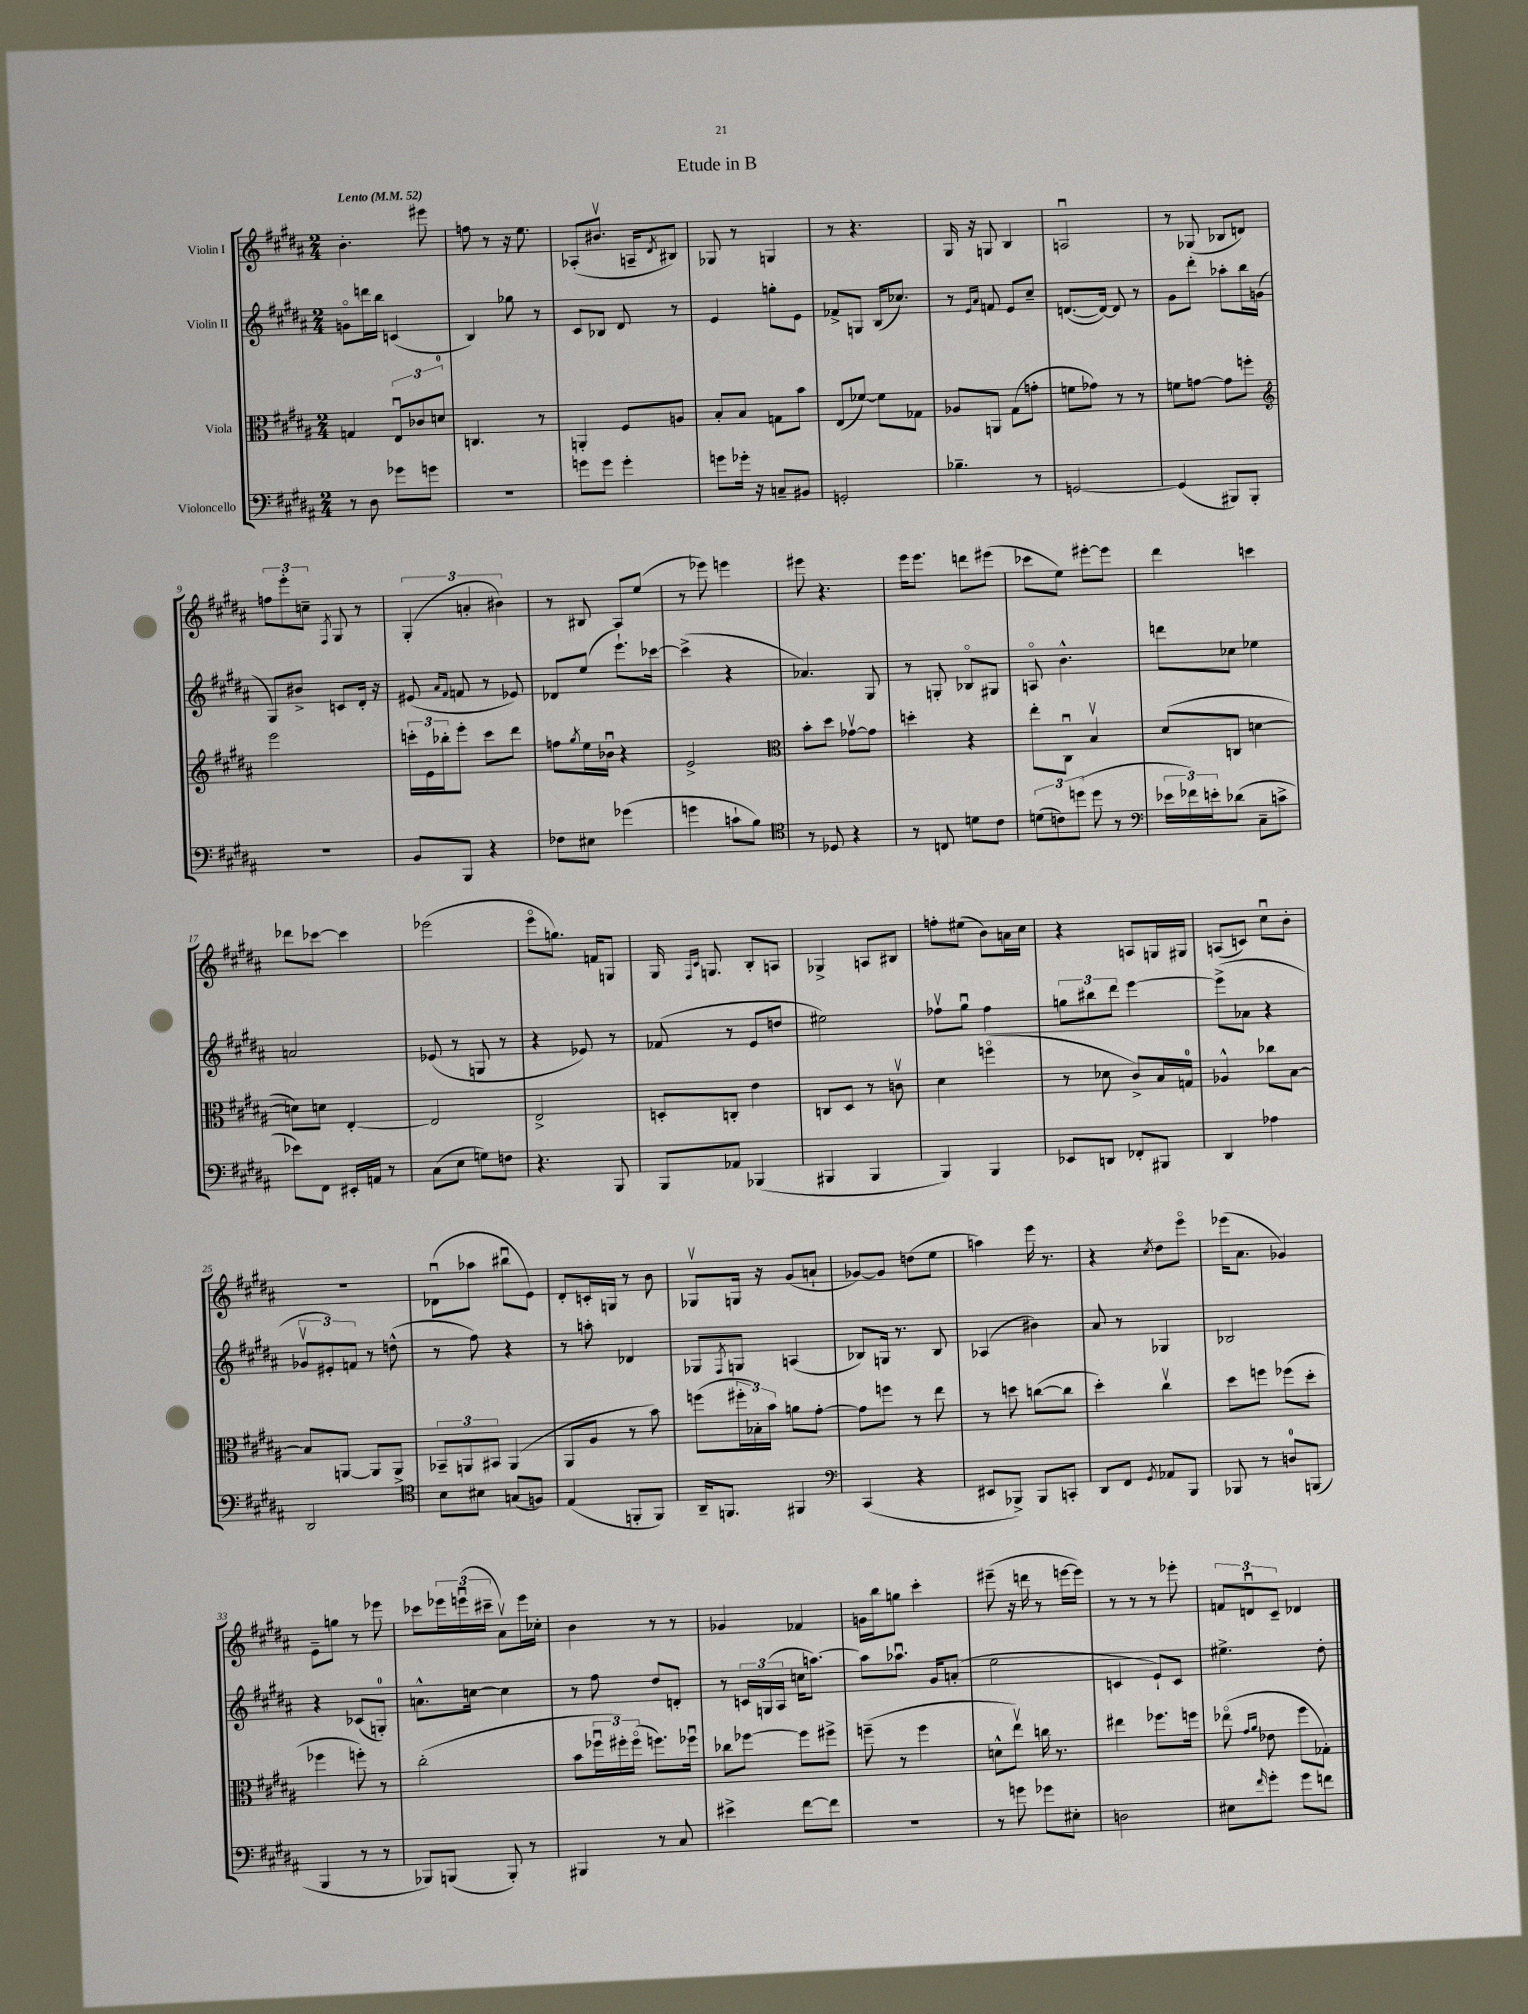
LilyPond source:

\header { title = "Etude in B" }
<<
\new StaffGroup <<
\new Staff = "s0" \with { instrumentName = "Violin I" } {
    \clef treble \key b \major \numericTimeSignature \time 2/4 \tempo "Lento" 4 = 52
    b'4.-. eis'''8 |
    f''8 r8 r16 e''8. |
    aes8-.( bis'8.\upbow a16-- \acciaccatura { dis'8 } bis8) |
    ges8 r8 g4 |
    r8 r4. |
    gis16 r16 g8 b4 |
    a2\downbow |
    r8 ges8( bes8 d'8) |
    \tuplet 3/2 { f''8 e'''8-. c''8-- } \acciaccatura { fis8 } gis8 r8 |
    \tuplet 3/2 { gis4-.( a'4-. bis'4) } |
    r8 bis8 ais8 e''8( |
    r8 ees'''8) e'''4 |
    eis'''8 r4. |
    e'''16 e'''8. d'''8 eis'''8( |
    ces'''8 e''8) eis'''8~-. eis'''8 |
    dis'''4 c'''4 |
    des'''8 ces'''8~ ces'''4 |
    ees'''2( |
    e'''8\flageolet g''8.) f'16 g8 |
    gis16 \grace { fis16 cis'16 } g8. b8-. a8 |
    ges4-> a8 bis8 |
    f''8-. eis''8( b'8) a'16 cis''16 |
    r4 a8 g16 gis16 |
    a8( c'8) cis''8\downbow b'8-. |
    R2 |
    des'8\downbow( aes''8 bis''8\downbow e'8) |
    dis'8-. c'16-. g16 r8 b'8 |
    ges8\upbow g16 r16 gis'8( a'8-! |
    ges'8~) ges'8 d''8( e''8 |
    a''4) e'''16 r8. |
    r4 \acciaccatura { cis''8 } dis''8 e'''8\flageolet |
    ees'''16( ais'8. ges'4) |
    e'8-- g''8 r8 ees'''8 |
    ces'''8 \tuplet 3/2 { ees'''16 e'''16\downbow( cis'''16-- } ais'8\upbow) e'''16 ces''16-. |
    b'4 r8 r8 |
    ges'4 fes'4 |
    g'16 b''16 g''8 cis'''4-. |
    eis'''8--( r16 d'''16 r8 e'''16~ e'''16) |
    r8 r8 r8 ees'''8-. |
    \tuplet 3/2 { f'8 d'8\downbow cis'8-- } des'4 \bar "|." |
}
\new Staff = "s1" \with { instrumentName = "Violin II" } {
    \clef treble \key b \major \numericTimeSignature \time 2/4
    g'8\flageolet d'''16 b''16 c'4( |
    b4) ges''8 r8 |
    cis'8 bes8 dis'8 r8 |
    e'4 g''8-. e'8 |
    fes'8-> g8 b16( ces''8.) |
    r8 \grace { e'16 ais'16 } f'8 e'8 cis''8-- |
    d'8.~( d'16~) d'8 r8 |
    gis'8 dis'''8-. aes''8-. b''16 g'16( |
    gis8) bis'8-> c'8 dis'16-. r16 |
    eis'8( \grace { ais'16 fis'16 } f'8 r8 ees'8) |
    des'8 e''8( e'''8.-!) ces'''16~ |
    ces'''4->( r4 |
    aes'4.) gis8 |
    r8 g8-. bes8\flageolet gis8 |
    a8\flageolet b'4.-^ |
    d'''8 ces''8 ees''4 |
    a'2 |
    ees'8( r8 g8 r8 |
    r4 ees'8) r8 |
    fes'8( r8 e'8 d''8 |
    eis''2) |
    fes''8\upbow gis''8\downbow fes''4 |
    \tuplet 3/2 { g''8 bis''8 dis'''8 } e'''4~ |
    e'''8->( aes'8 r4 |
    \tuplet 3/2 { ges'8\upbow eis'8-.) f'8 } r8 d''8-^( |
    r8 fis''8) r4 |
    r8 a''8-. des'4 |
    ges8 \acciaccatura { fis8 } g8 a4( |
    bes8) g16 r8. bes8 |
    aes4( bis'4) |
    ais'8 r8 ges4 |
    bes2 |
    r4 ces'8( g8-0-.) |
    a'8.-^ c''16~ c''4 |
    r8 fis''8 dis''8 d'8-. |
    r8 \tuplet 3/2 { c'16 g16( ais16 } c''16 a''8.~) |
    a''8 aes''8.\downbow gis'16 a'8-.( |
    e''2 |
    c'4 e'8-!) c'8 |
    eis''4.-> dis''8-. \bar "|." |
}
\new Staff = "s2" \with { instrumentName = "Viola" } {
    \clef alto \key b \major \numericTimeSignature \time 2/4
    g4 \tuplet 3/2 { e8\downbow ces'8 d'8-0 } |
    c4. r8 |
    a,4-. fis8 a8 |
    b8-. b8 g8 b'8 |
    e8( fes'8~) fes'8 ges8 |
    aes8 a,8 gis8( g'8-. |
    f'8 ges'8) r8 r8 |
    f'8 g'8~ g'8 f''8-. |
    \clef treble e'''2 |
    \tuplet 3/2 { c'''16-. e'16 bes''16-. } e'''8-. c'''8 dis'''8 |
    f''8 \acciaccatura { gis''8 } e''16 bes'16\downbow r4 |
    e'2-> |
    \clef alto b'8-. dis''8 ges'8~\upbow ges'8 |
    d''4-. r4 |
    e''8-. cis8\downbow b4\upbow |
    dis'8( c8 d'4~ |
    d'8) d'8 e4~-. |
    e2 |
    e2-> |
    d8-. c8-. e'4 |
    c8 dis8 r8 c'8\upbow |
    dis'4 f''4\flageolet( |
    r8 des'8 cis'8->) b16 g16-0 |
    aes4-^ ces''8 b8~ |
    b8 a,8~ a,8 a,8-> |
    \tuplet 3/2 { bes,8-- a,8 bis,8 } a,4( |
    ais,8 ais8 r8 b'8) |
    f''8( \tuplet 3/2 { fis''16-. bes16-.) b'16 } a'8 gis'8~-. |
    gis'8 f''8 r8 e''8 |
    r8 d''8 c''8~( c''8 |
    dis''4-.) cis''4\upbow |
    dis''8 f''8 fes''8( dis''8-. |
    fes''4 f''8-.) r8 |
    cis''2-.( |
    b'8 \tuplet 3/2 { fes''16\downbow fis''16-.) fis''16\flageolet( } f''8.) fes''16\downbow |
    ces''8 fes''8~ fes''8 fis''8-> |
    f''8--( r8 f''4 |
    d'8-^ e''8\upbow) c''16 r8. |
    eis''4 fes''8. f''16 |
    ees''8\flageolet( \grace { gis'16 ais'16 } ees'8 fis''8 ges8-.) \bar "|." |
}
\new Staff = "s3" \with { instrumentName = "Violoncello" } {
    \clef bass \key b \major \numericTimeSignature \time 2/4
    r8 dis8 ges'8 g'8 |
    r2 |
    g'8 g'8 g'4-. |
    g'8 ges'16-. r16 c8-- bis,8 |
    g,2-. |
    bes4.-- r8 |
    g,2~ |
    g,4( bis,,8) bis,,8-. |
    R2 |
    b,8 b,,8 r4 |
    fes8 eis8 ges'4( |
    g'4 c'8-! b8) |
    \clef tenor r8 des8 r4 |
    r8 c8 d'8 cis'8 |
    \tuplet 3/2 { d'8( c'8) d''8( } d''8 r8 |
    \clef bass \tuplet 3/2 { ees'16 fes'16) e'16-. } des'8( cis8-- c'8-> |
    ees'8) fis,8 eis,16-. a,16 r8 |
    cis8( e8 g8) f8 |
    r4. b,,8 |
    b,,8 aes,8 bes,,4( |
    bis,,4 bis,,4 |
    b,,4) b,,4 |
    ees,8 d,8 fes,8-. bis,,8 |
    dis,4 aes4 |
    dis,2 |
    \clef tenor b8 bis8 g8( f8) |
    e4( f,8-. f,8) |
    ais,16-- f,8. fis,4 |
    \clef bass cis,4( r4 |
    eis,8 bes,,8->) bes,,8 c,8-. |
    dis,8 fis,8 \acciaccatura { gis,8 } aes,8 b,,8 |
    bes,,8 r8 d8-0 b,,8( |
    b,,4 r8 r8 |
    bes,,8) b,,8( b,,8-.) r8 |
    bis,,4 r8 cis8 |
    eis'4-> fis'8~ fis'8 |
    r2 |
    r8 g'8 ges'8 eis8-. |
    d2 |
    eis8 \grace { fis'16 } gis'8-. gis'8 f'8 \bar "|." |
}
>>
>>
